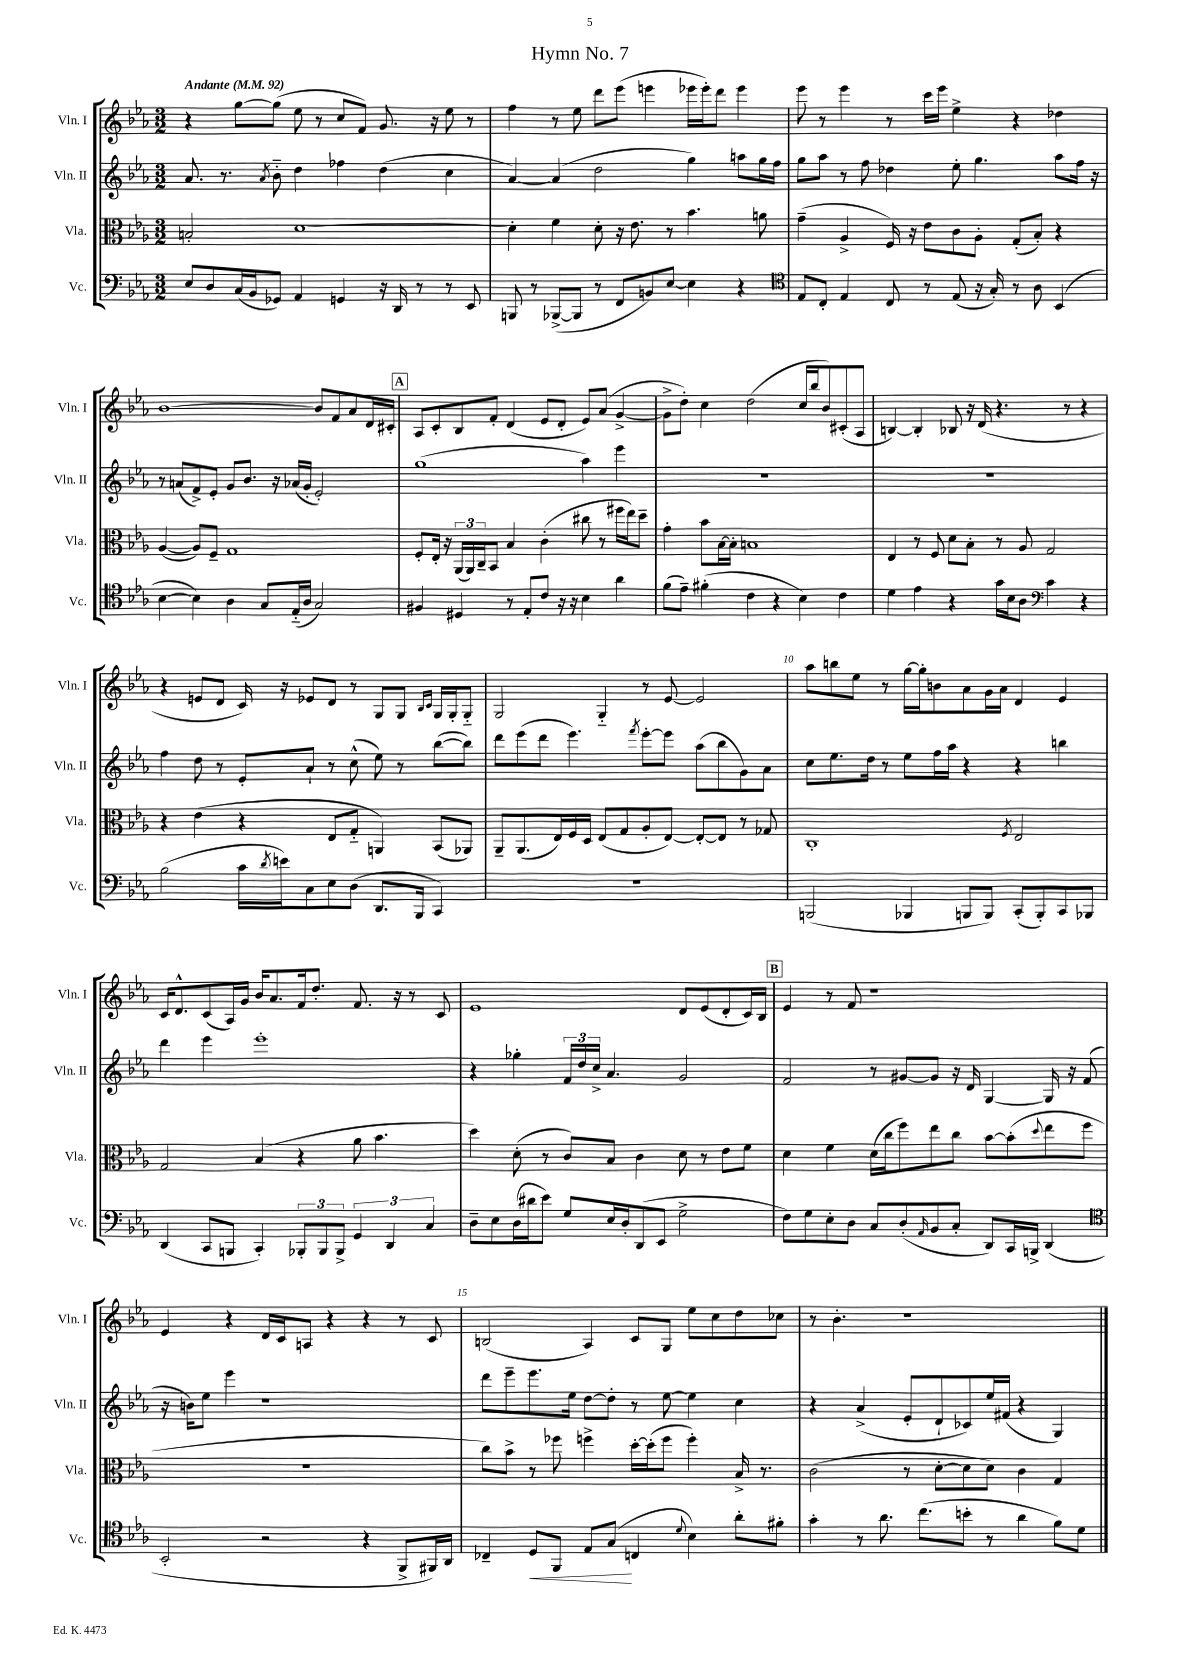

**kern	**dynam	**kern	**kern	**kern
*part4	*part4	*part3	*part2	*part1
*staff4	*staff4	*staff3	*staff2	*staff1
*I"Vc.	*	*I"Vla.	*I"Vln. II	*I"Vln. I
*I'Vc.	*	*I'Vla.	*I'Vln. II	*I'Vln. I
*clefF4	*	*clefC3	*clefG2	*clefG2
*k[b-e-a-]	*	*k[b-e-a-]	*k[b-e-a-]	*k[b-e-a-]
*M3/2	*	*M3/2	*M3/2	*M3/2
*MM92	*	*MM92	*MM92	*MM92
=1	=1	=1	=1	=1
!	!	!	!	!LO:TX:a:B:t=Andante
8E-/L	.	2Bn'/	8.a-/	4r
8D/	.	.	.	.
.	.	.	8.r	.
(16C/L	.	.	.	[8gg\L
16BB-/J	.	.	.	.
.	.	.	8qa-/	.
8GG-X/J)	.	.	8b-\	(8gg\J]
4AA-/	.	[1d	4dd\	8ee-\
.	.	.	.	8r
4GGn/	.	.	4ff-X\	8cc/L
.	.	.	.	8f/J)
16r	.	.	(4dd\	8.g/
16DD/	.	.	.	.
8r	.	.	.	.
.	.	.	.	16r
8r	.	.	4cc\	8ee-\
8EE-/	.	.	.	8r
=2	=2	=2	=2	=2
8BBBn/	.	4d'\]	[4a-/)	4ff\
8r	.	.	.	.
([8BBB-X^/L	.	4f\	(4a-/]	8r
8BBB-/J]	.	.	.	8ee-\
8r	.	8d'\	2dd\	8ddd\L
8FF/L	.	16r	.	(8eee-\J
.	.	8.e-\	.	.
8BBn/)	.	.	.	4eeen\
[8E-/J	.	8r	.	.
4E-\]	.	4.b-\	4gg\)	16eee-X\LL
.	.	.	.	16eee-'\J)
.	.	.	.	8ddd\J
4r	.	.	8aan\L	4eee-\
.	.	8an\	16gg\L	.
.	.	.	16ff\JJ	.
=3	=3	=3	=3	=3
*clefC4	*	*	*	*
8E-/L	.	(4g~\	8gg\L	8eee-\
8C'/J	.	.	8aa-\J	8r
4E-/	.	4A-^/	8r	4eee-\
.	.	.	8ff\	.
8C/	.	16F/)	4dd-X\	8r
.	.	16r	.	.
8r	.	8e-\L	.	16ccc\LL
.	.	.	.	16eee-\JJ
(8E-/	.	8c\	8ee-'\	4ee-^\
16r	.	8A-'\J	4.gg\	.
16G'/)	.	.	.	.
8r	.	(8G'/L	.	4r
8A-\	.	8B-'/J)	.	.
(4BB-/	.	4r	8aa-\L	4dd-X\
.	.	.	16ff\Jk	.
.	.	.	16r	.
!!LO:LB:g=z
=4	=4	=4	=4	=4
[4B-\	.	([4A-/	8r	[1b-
.	.	.	(8an/L	.
4B-\])	.	8A-/L])	8f^/)	.
.	.	8F~/J	8e-'/J	.
4A-\	.	1G	8g/L	.
.	.	.	8.b-/J	.
8G/L	.	.	.	.
.	.	.	16r	.
(16E-/L	.	.	(16a-X/LL	.
16A-/JJ	.	.	16g'/JJ	.
2G/)	.	.	2e-'/)	8b-/L]
.	.	.	.	8f/
.	.	.	.	8a-/
.	.	.	.	16d/L
.	.	.	.	16c#X'/JJ
!!LO:REH:place=s1:t=A
=5	=5	=5	=5	=5
4F#X/	.	8F'/L	(1gg	8A-/L
.	.	16E-'/Jk	.	8c'/
.	.	16r	.	.
4D#X/	.	(24AA-/LL	.	8B-/
.	.	24AA-/)	.	.
.	.	24C~/J	.	.
.	.	8BB-/J	.	8f'/J
8r	.	4B-/	.	(4d/
8E-'/L	.	.	.	.
8c/J	.	(4c'\	.	8e-/L
16r	.	.	.	8d'/J
16r	.	.	.	.
4B-\	.	8cc#X\	4aa-\)	8e-/L)
.	.	8r	.	(8a-/J
4a-\	.	16ff#X\LL	4eee-\	[4g^/
.	.	16ee-\J)	.	.
.	.	8dd~\J	.	.
=6	=6	=6	=6	=6
(8f\L	.	4g'\	1.r	8g^\L]
8e-~\J)	.	.	.	8dd'\J)
(4f#X'\	.	8b-\L	.	4cc\
.	.	[16B-\L	.	.
.	.	16B-'\JJ]	.	.
4c\	.	1Bn	.	(2dd\
4r	.	.	.	.
4B-\)	.	.	.	16cc/LL
.	.	.	.	16bb-/J
.	.	.	.	8b-/)
4c\	.	.	.	(8c#X'/
.	.	.	.	8A-/J
=7	=7	=7	=7	=7
4d\	.	4E-/	1.r	[4Bn/)
4e-\	.	8r	.	4B'/]
.	.	8F/	.	.
4r	.	8d\L	.	8B-X/
.	.	8B-'\J	.	16r
.	.	.	.	(16d/
16g\LL	.	8r	.	4.r
16B-\J	.	.	.	.
8A-\J	.	8A-/	.	.
*clefF4	*	*	*	*
4c\	.	2G/	.	.
.	.	.	.	8r
4r	.	.	.	4r
!!LO:LB:g=z
=8	=8	=8	=8	=8
(2B-\	.	4r	4ff\	4r
.	.	(4e-\	8dd\	8en/L
.	.	.	8r	8d/J
16c\LL	.	4r	8e-'/L	16c/)
8qd/	.	.	.	.
16en\J)	.	.	.	16r
8C\	.	.	8a-`/J	8e-X/L
8E-\	.	8E-/L	8r	8d/J
(8D\J	.	8G/J	(8cc^^\	8r
8.DD/L	.	4AAn/)	8ee-\)	8G/L
.	.	.	8r	8G/J
16BBB-/Jk	.	.	.	.
.	.	.	.	16qqB-/LL
.	.	.	.	16qqc/JJ
4CC/)	.	(8BB-/L	([8bb-\L	16G/LL
.	.	.	.	16G'/J
.	.	8AA-X/J)	8bb-\J])	8G/J
=9	=9	=9	=9	=9
1.r	.	8AA-~/L	8ddd\L	2G/
.	.	(8.AA-/	(8eee-\	.
.	.	.	8ddd\J	.
.	.	16E-/L)	.	.
.	.	16F/	4.eee-\)	.
.	.	16D/JJ	.	.
.	.	(8E-/L	.	4G/
.	.	8G/	.	.
.	.	.	8qfff/	.
.	.	8A-'/	[8eee-'\L	8r
.	.	[8E-/J)	8eee-\J]	[8e-/
.	.	8E-'/L_	(8aa-\L	2e-/]
.	.	8E-/J]	8bb-\	.
.	.	8r	8g\)	.
.	.	8G-X/	8a-\J	.
=10	=10	=10	=10	=10
(2BBBn/	.	1C'	8cc\L	8aa-\L
.	.	.	8.ee-\	8bbn\
.	.	.	.	8ee-\J
.	.	.	16dd\Jk	.
.	.	.	8r	8r
4BBB-X/	.	.	8ee-\L	[16gg\LL
.	.	.	.	16gg'\J]
.	.	.	16ff\L	8bn\
.	.	.	16aa-\JJ	.
8BBBn/L	.	.	4r	8a-\
8BBB/J)	.	.	.	16g\L
.	.	.	.	16a-\JJ
.	.	8qF/	.	.
(8CC'/L	.	2E-/	4r	4d/
8BBB'/)	.	.	.	.
8CC/	.	.	4bbn\	4e-/
8BBB-X/J	.	.	.	.
!!LO:LB:g=z
=11	=11	=11	=11	=11
(4DD/	.	2G/	4ddd\	16c/KL
.	.	.	.	8.d^^/
8CC/L	.	.	4eee-\	(8c/
8BBBn/J	.	.	.	16A-/L)
.	.	.	.	16g/JJ
4CC'/)	.	(4B-/	1eee-'	16b-/KL
.	.	.	.	8.a-/
12BBB-X'/L	.	4r	.	16f/k
.	.	.	.	8.dd'/J
12BBB-/	.	.	.	.
12BBB-^/J	.	.	.	.
6GG/	.	8a-\	.	8.f/
.	.	4.b-\	.	.
6DD/	.	.	.	.
.	.	.	.	16r
.	.	.	.	8r
6C/	.	.	.	.
.	.	.	.	8c/
=12	=12	=12	=12	=12
8D~\L	.	4dd\)	4r	1e-
8E-\	.	.	.	.
(16D\L	.	(8d'\	4gg-X'\	.
16d#X\J	.	.	.	.
8e-\J)	.	8r	.	.
8G/L	.	8c/L)	24f/LL	.
.	.	.	24dd/	.
.	.	.	24cc^/JJ	.
16E-/L	.	8B-/J	4.a-/	.
16D'/J	.	.	.	.
(8DD/	.	4c\	.	.
8EE-/J	.	.	.	.
2G^\	.	8d\	2g/	8d/L
.	.	8r	.	(8e-/
.	.	8e-\L	.	8d'/
.	.	8f\J	.	16c/L)
.	.	.	.	16B-/JJ
!!LO:REH:place=s1:t=B
=13	=13	=13	=13	=13
8F\L)	.	4d\	2f/	4e-/
8G\	.	.	.	.
8E-'\	.	4f\	.	8r
8D\J	.	.	.	8f/
8C/L	.	(16d\LL	8r	1r
.	.	16cc\J	.	.
(8D'/	.	8ff\)	[8g#X/L	.
16qqAA-/	.	.	.	.
8BB-/	.	8ee-\	8g#/J]	.
8C'/J	.	8cc\J	16r	.
.	.	.	16d/	.
8DD/L)	.	[8b-\L	[4G/	.
16CC/L	.	(8b-'\]	.	.
16BBBn^/JJ	.	.	.	.
.	.	8qqdd/	.	.
(4DD/	.	8ee-\	16G/]	.
.	.	.	16r	.
.	.	8ff\J	(8f/	.
!!LO:LB:g=z
=14	=14	=14	=14	=14
*clefC4	*	*	*	*
2BB-'/	.	1.r	16r	4e-/
.	.	.	16bn\KL)	.
.	.	.	8ee-\J	.
.	.	.	4eee-\	4r
2r	.	.	1r	16d/LL
.	.	.	.	16c/J
.	.	.	.	8An/J
.	.	.	.	4r
4r	.	.	.	4r
8FF^/L	.	.	.	8r
16FF#X/L)	.	.	.	8c/
16AA-/JJ	.	.	.	.
=15	=15	=15	=15	=15
4C-X~/	.	8cc\L)	8ddd\L	(2Bn/
.	.	8b-^\J	8eee-~\	.
!	!LO:HP:b	!	!	!
8D/L	<	8r	8.eee-\	.
8FF/J	.	8ff-X\	.	.
.	.	.	16ee-\Jk	.
8E-/L	.	4ffn^\	[8dd\L	4A-/)
(8G/J	.	.	8dd'\J]	.
4Cn/	[	[16dd'\LL	8r	8c/L
.	.	(16dd'\J]	.	.
.	.	8ff\J	[8ee-\	8G/J
8qqd/	.	.	.	.
4B-\)	.	4ff'\)	4ee-\]	8ee-\L
.	.	.	.	8cc\
8a-'\L	.	16B-^/	4cc\	8dd\
.	.	8.r	.	.
8f#X'\J	.	.	.	8cc-X\J
=16	=16	=16	=16	=16
4g'\	.	(2c\	4r	8r
.	.	.	.	4.b-'\
8r	.	.	(4a-^/	.
8.a-\	.	.	.	.
.	.	8r	8e-'/L	1r
(8.cc\L	.	.	.	.
.	.	[8d'\L	8d`/	.
8bn'\J	.	8d\]	8c-X/)	.
8r	.	8d\J)	16ee-/L	.
.	.	.	(16f#X/JJ	.
4a-\	.	4c\	4r	.
8f\L)	.	4G/	4G/)	.
8d\J	.	.	.	.
==	==	==	==	==
*-	*-	*-	*-	*-
